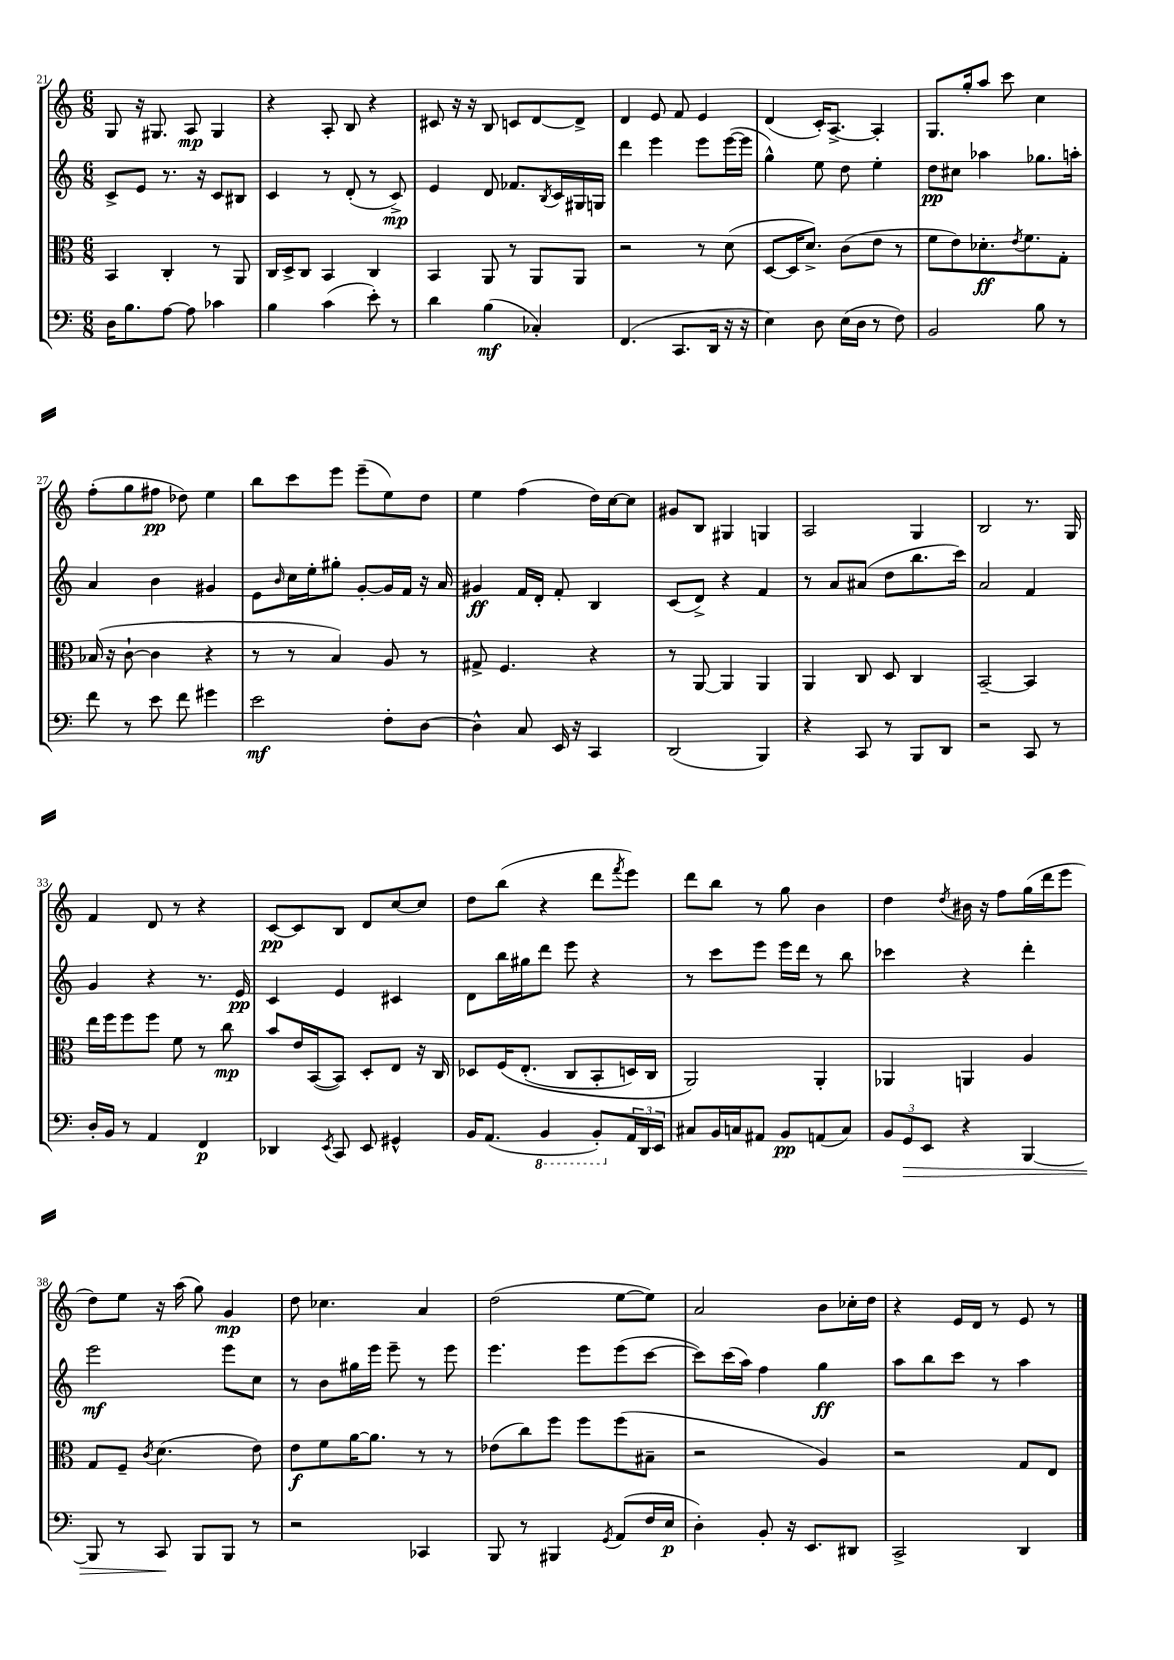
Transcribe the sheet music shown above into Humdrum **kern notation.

**kern	**dynam	**kern	**dynam	**kern	**dynam	**kern	**dynam
*part4	*part4	*part3	*part3	*part2	*part2	*part1	*part1
*staff4	*staff4	*staff3	*staff3	*staff2	*staff2	*staff1	*staff1
*clefF4	*	*clefC3	*	*clefG2	*	*clefG2	*
*k[]	*	*k[]	*	*k[]	*	*k[]	*
*M6/8	*	*M6/8	*	*M6/8	*	*M6/8	*
=21	=21	=21	=21	=21	=21	=21	=21
16D\KL	.	4BB/	.	8c^/L	.	8G/	.
8.B\	.	.	.	.	.	.	.
.	.	.	.	8e/J	.	16r	.
.	.	.	.	.	.	8.G#X/	.
[8A\J	.	4C'/	.	8.r	.	.	.
8A\]	.	.	.	.	.	8A/	mp
.	.	.	.	16r	.	.	.
4c-X\	.	8r	.	8c/L	.	4G#/	.
.	.	8AA/	.	8B#X/J	.	.	.
=22	=22	=22	=22	=22	=22	=22	=22
4B\	.	16C/LL	.	4c/	.	4r	.
.	.	16D^/J	.	.	.	.	.
.	.	8C/J	.	.	.	.	.
(4c\	.	4BB/	.	8r	.	8A'/	.
.	.	.	.	(8d'/	.	8B/	.
8e'\)	.	4C/	.	8r	.	4r	.
8r	.	.	.	8c^/)	mp	.	.
=23	=23	=23	=23	=23	=23	=23	=23
4d\	.	4BB/	.	4e/	.	8c#X/	.
.	.	.	.	.	.	16r	.
.	.	.	.	.	.	16r	.
(4B\	mf	8AA/	.	8d/	.	8B/	.
.	.	8r	.	8.f-X/L	.	8cn/L	.
4C-X'/)	.	8AA/L	.	.	.	[8d/	.
.	.	.	.	8qB/	.	.	.
.	.	.	.	16c/L	.	.	.
.	.	8AA/J	.	16G#X/	.	8d^/J]	.
.	.	.	.	16Gn/JJ	.	.	.
=24	=24	=24	=24	=24	=24	=24	=24
(4.FF/	.	2r	.	4ddd\	.	4d/	.
.	.	.	.	4eee\	.	8e/	.
8.CC/L	.	.	.	.	.	8f/	.
.	.	8r	.	8eee\L	.	4e/	.
16DD/Jk	.	.	.	.	.	.	.
16r	.	(8d\	.	([16eee\L	.	.	.
16r	.	.	.	16eee\JJ]	.	.	.
=25	=25	=25	=25	=25	=25	=25	=25
4E\)	.	[8D/L	.	4gg^^\)	.	(4d/	.
.	.	16D/K]	.	.	.	.	.
.	.	8.d^/J)	.	.	.	.	.
8D\	.	.	.	8ee\	.	16c'/KL)	.
.	.	.	.	.	.	[8.A^/J	.
(16E\LL	.	(8c\L	.	8dd\	.	.	.
16D\JJ	.	.	.	.	.	.	.
8r	.	8e\J	.	4ee'\	.	4A'/]	.
8F\)	.	8r	.	.	.	.	.
=26	=26	=26	=26	=26	=26	=26	=26
2BB/	.	8f\L	.	8dd\L	pp	8.G/L	.
.	.	8e\)	.	8cc#X\J	.	.	.
.	.	.	.	.	.	16gg'/k	.
.	.	8.d-X'\	ff	4aa-X\	.	8aa/J	.
.	.	.	.	.	.	8ccc\	.
.	.	8qe/	.	.	.	.	.
.	.	8.f\	.	.	.	.	.
8B\	.	.	.	8.gg-X\L	.	4cc\	.
8r	.	8G'\J	.	.	.	.	.
.	.	.	.	16aan'\Jk	.	.	.
!!LO:LB:g=z
=27	=27	=27	=27	=27	=27	=27	=27
8f\	.	(16B-X/	.	4a/	.	(8ff'\L	.
.	.	16r	.	.	.	.	.
8r	.	[8c`\	.	.	.	8gg\	.
8e\	.	4c\]	.	4b\	.	8ff#X\J	pp
8f\	.	.	.	.	.	8dd-X\)	.
4g#X\	.	4r	.	4g#X/	.	4ee\	.
=28	=28	=28	=28	=28	=28	=28	=28
2e\	mf	8r	.	8e\L	.	8bb\L	.
.	.	.	.	16qqb/	.	.	.
.	.	8r	.	16cc\L	.	8ccc\	.
.	.	.	.	16ee'\J	.	.	.
.	.	4B/)	.	8gg#X'\J	.	8eee\J	.
.	.	.	.	[8g'/L	.	(8eee~\L	.
8F'\L	.	8A/	.	16g/L]	.	8ee\)	.
.	.	.	.	16f/JJ	.	.	.
[8D\J	.	8r	.	16r	.	8dd\J	.
.	.	.	.	16a/	.	.	.
=29	=29	=29	=29	=29	=29	=29	=29
4D^^\]	.	8G#X^/	.	4g#X/	ff	4ee\	.
.	.	4.F/	.	.	.	.	.
8C/	.	.	.	16f/LL	.	(4ff\	.
.	.	.	.	16d'/JJ	.	.	.
16EE/	.	.	.	8f'/	.	.	.
16r	.	.	.	.	.	.	.
4CC/	.	4r	.	4B/	.	16dd\LL)	.
.	.	.	.	.	.	[16cc\J	.
.	.	.	.	.	.	8cc\J]	.
=30	=30	=30	=30	=30	=30	=30	=30
(2DD/	.	8r	.	(8c/L	.	8g#X/L	.
.	.	[8AA/	.	8d^/J)	.	8B/J	.
.	.	4AA/]	.	4r	.	4G#X/	.
4BBB/)	.	4AA/	.	4f/	.	4Gn/	.
=31	=31	=31	=31	=31	=31	=31	=31
4r	.	4AA/	.	8r	.	2A/	.
.	.	.	.	8a/L	.	.	.
8CC/	.	8C/	.	(8a#X/J	.	.	.
8r	.	8D/	.	8dd\L	.	.	.
8BBB/L	.	4C/	.	8.bb\	.	4G/	.
8DD/J	.	.	.	.	.	.	.
.	.	.	.	16ccc\Jk)	.	.	.
=32	=32	=32	=32	=32	=32	=32	=32
2r	.	[2BB~/	.	2a/	.	2B/	.
8CC/	.	4BB/]	.	4f/	.	8.r	.
8r	.	.	.	.	.	.	.
.	.	.	.	.	.	16G/	.
!!LO:LB:g=z
=33	=33	=33	=33	=33	=33	=33	=33
16D'/LL	.	16ee\LL	.	4g/	.	4f/	.
16BB/JJ	.	16ff\J	.	.	.	.	.
8r	.	8ff\	.	.	.	.	.
4AA/	.	8ff\J	.	4r	.	8d/	.
.	.	8f\	.	.	.	8r	.
4FF/	p	8r	.	8.r	.	4r	.
.	.	8cc\	mp	.	.	.	.
.	.	.	.	16e/	pp	.	.
=34	=34	=34	=34	=34	=34	=34	=34
4DD-X/	.	8b/L	.	4c/	.	[8c/L	pp
.	.	16e/L	.	.	.	8c/]	.
.	.	([16BB/J	.	.	.	.	.
8qEE/	.	.	.	.	.	.	.
8CC/	.	8BB/J])	.	4e/	.	8B/J	.
8EE/	.	8D'/L	.	.	.	8d/L	.
4GG#X^^/	.	8E/J	.	4c#X/	.	[8cc/	.
.	.	16r	.	.	.	8cc/J]	.
.	.	16C/	.	.	.	.	.
=35	=35	=35	=35	=35	=35	=35	=35
16BB/KL	.	8D-X/L	.	8d\L	.	8dd\L	.
(8.AA/J	.	.	.	.	.	.	.
.	.	(16F/K	.	16bb\L	.	(8bb\J	.
.	.	(8.E'/J	.	16gg#X\J	.	.	.
*8ba	*	*	*	*	*	*	*
4BBB/	.	.	.	8ddd\J	.	4r	.
.	.	8C/L	.	8eee\	.	.	.
8BBB'/L)	.	8BB'/	.	4r	.	8ddd\L	.
.	.	.	.	.	.	8qfff/	.
*X8ba	*	*	*	*	*	*	*
24AA/L	.	16Dn/L)	.	.	.	8eee\J)	.
24DD/	.	.	.	.	.	.	.
.	.	16C/JJ	.	.	.	.	.
24EE/JJ	.	.	.	.	.	.	.
=36	=36	=36	=36	=36	=36	=36	=36
8C#X/L	.	2AA/)	.	8r	.	8ddd\L	.
16BB/L	.	.	.	8ccc\L	.	8bb\J	.
16Cn/J	.	.	.	.	.	.	.
8AA#X/J	.	.	.	8eee\J	.	8r	.
8BB/L	pp	.	.	16eee\LL	.	8gg\	.
.	.	.	.	16ddd\JJ	.	.	.
(8AAn/	.	4AA'/	.	8r	.	4b\	.
8C/J)	.	.	.	8bb\	.	.	.
=37	=37	=37	=37	=37	=37	=37	=37
12BB/L	.	4AA-X/	.	4ccc-X\	.	4dd\	.
!	!LO:HP:b	!	!	!	!	!	!
12GG/	>	.	.	.	.	.	.
12EE/J	.	.	.	.	.	.	.
.	.	.	.	.	.	8qdd/	.
4r	.	4AAn/	.	4r	.	16b#X\	.
.	.	.	.	.	.	16r	.
.	.	.	.	.	.	8ff\L	.
[4BBB/	.	4A/	.	4ddd'\	.	(16gg\L	.
.	.	.	.	.	.	16ddd\J	.
.	.	.	.	.	.	8eee\J	.
!!LO:LB:g=z
=38	=38	=38	=38	=38	=38	=38	=38
8BBB/]	.	8G/L	.	2eee\	mf	8dd\L)	.
8r	.	8F~/J	.	.	.	8ee\J	.
.	.	8qc/	.	.	.	.	.
8CC/	.	(4.d\	.	.	.	16r	.
.	.	.	.	.	.	(16aa\	.
8BBB/L	]	.	.	.	.	8gg\)	.
8BBB/J	.	.	.	8eee\L	.	4g/	mp
8r	.	8e\)	.	8cc\J	.	.	.
=39	=39	=39	=39	=39	=39	=39	=39
2r	.	8e\L	f	8r	.	8dd\	.
.	.	8f\	.	8b\L	.	4.cc-X\	.
.	.	[16a\K	.	16gg#X\L	.	.	.
.	.	8.a\J]	.	16eee\JJ	.	.	.
.	.	.	.	8eee~\	.	.	.
4CC-X/	.	8r	.	8r	.	4a/	.
.	.	8r	.	8eee\	.	.	.
=40	=40	=40	=40	=40	=40	=40	=40
8BBB/	.	(8e-X\L	.	4.eee\	.	(2dd\	.
8r	.	8cc\)	.	.	.	.	.
4BBB#X/	.	8ff\J	.	.	.	.	.
.	.	8ff\L	.	8eee\L	.	.	.
8qGG/	.	.	.	.	.	.	.
(8AA/L	.	(8ff\	.	(8eee\	.	[8ee\L	.
16F/L	.	8B#X~\J	.	[8ccc\J	.	8ee\J])	.
16E/JJ	p	.	.	.	.	.	.
=41	=41	=41	=41	=41	=41	=41	=41
4D'\)	.	2r	.	8ccc\L])	.	2a/	.
.	.	.	.	(16ccc\L	.	.	.
.	.	.	.	16aa\JJ)	.	.	.
8BB'/	.	.	.	4ff\	.	.	.
16r	.	.	.	.	.	.	.
8.EE/L	.	.	.	.	.	.	.
.	.	4A/)	.	4gg\	ff	8b\L	.
8DD#X/J	.	.	.	.	.	16cc-X'\L	.
.	.	.	.	.	.	16dd\JJ	.
=42	=42	=42	=42	=42	=42	=42	=42
2CC^/	.	2r	.	8aa\L	.	4r	.
.	.	.	.	8bb\	.	.	.
.	.	.	.	8ccc\J	.	16e/LL	.
.	.	.	.	.	.	16d/JJ	.
.	.	.	.	8r	.	8r	.
4DD/	.	8G/L	.	4aa\	.	8e/	.
.	.	8E/J	.	.	.	8r	.
==	==	==	==	==	==	==	==
*-	*-	*-	*-	*-	*-	*-	*-
